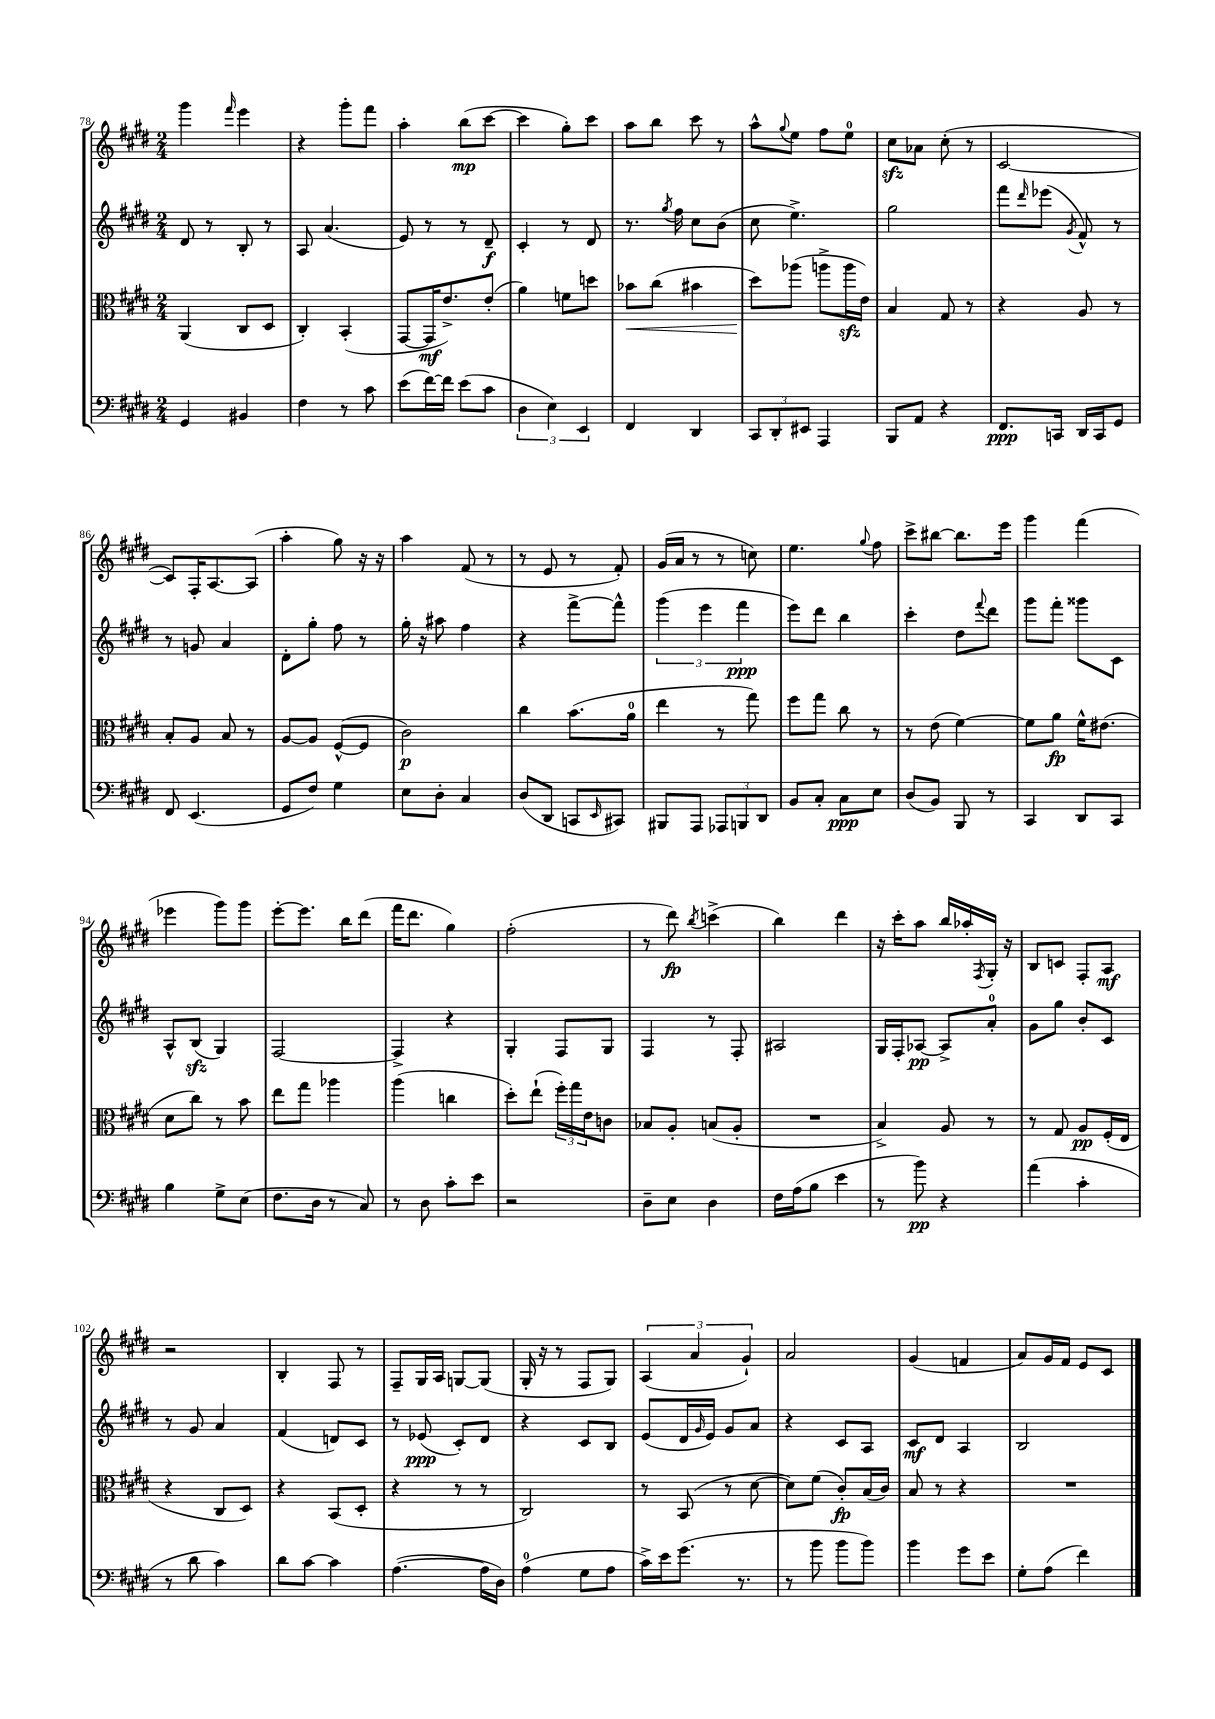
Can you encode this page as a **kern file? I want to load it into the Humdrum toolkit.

**kern	**dynam	**kern	**dynam	**kern	**dynam	**kern	**dynam
*part4	*part4	*part3	*part3	*part2	*part2	*part1	*part1
*staff4	*staff4	*staff3	*staff3	*staff2	*staff2	*staff1	*staff1
*clefF4	*	*clefC3	*	*clefG2	*	*clefG2	*
*k[f#c#g#d#]	*	*k[f#c#g#d#]	*	*k[f#c#g#d#]	*	*k[f#c#g#d#]	*
*M2/4	*	*M2/4	*	*M2/4	*	*M2/4	*
=78	=78	=78	=78	=78	=78	=78	=78
4GG#/	.	(4AA/	.	8d#/	.	4ggg#\	.
.	.	.	.	8r	.	.	.
.	.	.	.	.	.	16qqfff#/	.
4BB#X/	.	8C#/L	.	8B'/	.	4eee\	.
.	.	8D#/J	.	8r	.	.	.
=79	=79	=79	=79	=79	=79	=79	=79
4F#\	.	4C#'/)	.	8A/	.	4r	.
.	.	.	.	(4.a/	.	.	.
8r	.	(4BB'/	.	.	.	8ggg#'\L	.
8c#\	.	.	.	.	.	8fff#\J	.
=80	=80	=80	=80	=80	=80	=80	=80
(8e\L	.	[8GG#/L	.	8e/)	.	4aa'\	.
[16f#\L)	.	16GG#/K]	mf	8r	.	.	.
16f#\JJ]	.	8.e^/)	.	.	.	.	.
(8e\L	.	.	.	8r	.	(8bb\L	mp
8c#\J	.	(8e'/J	.	8d#~/	f	[8ccc#\J	.
=81	=81	=81	=81	=81	=81	=81	=81
6D#\	.	4a\)	.	4c#'/	.	4ccc#\]	.
6E\)	.	.	.	.	.	.	.
.	.	8fn\L	.	8r	.	8gg#'\L)	.
6EE/	.	.	.	.	.	.	.
.	.	8ddn\J	.	8d#/	.	8ccc#\J	.
=82	=82	=82	=82	=82	=82	=82	=82
!	!	!	!LO:HP:b	!	!	!	!
4FF#/	.	8b-X\L	<	8.r	.	8aa\L	.
.	.	(8cc#\J	.	.	.	8bb\J	.
.	.	.	.	8qgg#/	.	.	.
.	.	.	.	16ff#\	.	.	.
4DD#/	.	4b#X\	.	8cc#\L	.	8ccc#\	.
.	.	.	.	(8b\J	.	8r	.
=83	=83	=83	=83	=83	=83	=83	=83
12CC#/L	.	8dd#\L)	.	8cc#\	.	8aa^^\L	.
12DD#'/	.	.	.	.	.	.	.
.	.	.	.	.	.	8qqgg#/	.
.	.	(8aa-X\J	[	4.ee^\)	.	8ee\J	.
12EE#X/J	.	.	.	.	.	.	.
4AAA/	.	8aan^\L	.	.	.	8ff#\L	.
.	.	16aazz\L	.	.	.	8ee\J	.
.	.	16e\JJ)	.	.	.	.	.
=84	=84	=84	=84	=84	=84	=84	=84
8BBB/L	.	4B/	.	2gg#\	.	8cc#zz\L	.
8AA/J	.	.	.	.	.	8a-X\J	.
4r	.	8G#/	.	.	.	(8cc#'\	.
.	.	8r	.	.	.	8r	.
=85	=85	=85	=85	=85	=85	=85	=85
8.FF#/L	ppp	4r	.	8fff#\L	.	[2c#/	.
.	.	.	.	16qqddd#/	.	.	.
.	.	.	.	(8eee-X\J	.	.	.
16CCn/Jk	.	.	.	.	.	.	.
.	.	.	.	8qg#/	.	.	.
16DD#/LL	.	8A/	.	8f#^^/)	.	.	.
16CC/J	.	.	.	.	.	.	.
8GG#/J	.	8r	.	8r	.	.	.
!!LO:LB:g=z
=86	=86	=86	=86	=86	=86	=86	=86
8FF#/	.	8B'/L	.	8r	.	8c#/L])	.
(4.EE/	.	8A/J	.	8gn/	.	16F#'/K	.
.	.	.	.	.	.	[8.A/	.
.	.	8B/	.	4a/	.	.	.
.	.	8r	.	.	.	(8A/J]	.
=87	=87	=87	=87	=87	=87	=87	=87
8GG#/L	.	[8A/L	.	8d#'\L	.	4aa'\	.
8F#/J)	.	8A/J]	.	8gg#'\J	.	.	.
4G#\	.	([8F#^^/L	.	8ff#\	.	8gg#\)	.
.	.	8F#/J]	.	8r	.	16r	.
.	.	.	.	.	.	16r	.
=88	=88	=88	=88	=88	=88	=88	=88
8E\L	.	2c#\)	p	16gg#'\	.	4aa\	.
.	.	.	.	16r	.	.	.
8D#'\J	.	.	.	8aa#X\	.	.	.
4C#/	.	.	.	4ff#\	.	(8f#/	.
.	.	.	.	.	.	8r	.
=89	=89	=89	=89	=89	=89	=89	=89
(8D#/L	.	4cc#\	.	4r	.	8r	.
8DD#/J	.	.	.	.	.	8e/	.
8CCn/L	.	(8.b\L	.	[8fff#^\L	.	8r	.
16qqEE/	.	.	.	.	.	.	.
8CC#X/J)	.	.	.	8fff#^^\J]	.	8f#'/)	.
.	.	16a\Jk	.	.	.	.	.
=90	=90	=90	=90	=90	=90	=90	=90
8BBB#X/L	.	4ee\	.	(6ggg#\	.	(16g#/LL	.
.	.	.	.	.	.	16a/JJ	.
8AAA/J	.	.	.	.	.	8r	.
.	.	.	.	6eee\	.	.	.
12AAA-X/L	.	8r	.	.	.	8r	.
12BBBn/	.	.	.	6fff#\	ppp	.	.
.	.	8gg#\)	.	.	.	8ccn\)	.
12DD#/J	.	.	.	.	.	.	.
=91	=91	=91	=91	=91	=91	=91	=91
8BB/L	.	8ff#\L	.	8eee\L)	.	4.ee\	.
8C#'/J	.	8gg#\J	.	8ddd#\J	.	.	.
8C#\L	ppp	8cc#\	.	4bb\	.	.	.
.	.	.	.	.	.	8qqgg#/	.
8E\J	.	8r	.	.	.	8ff#\	.
=92	=92	=92	=92	=92	=92	=92	=92
(8D#/L	.	8r	.	4ccc#'\	.	8ccc#^\L	.
8BB/J)	.	(8e\	.	.	.	[8bb#X\J	.
8BBB/	.	[4f#\)	.	8dd#\L	.	8.bb#\L]	.
.	.	.	.	8qqfff#/	.	.	.
8r	.	.	.	8ddd#\J	.	.	.
.	.	.	.	.	.	16eee\Jk	.
=93	=93	=93	=93	=93	=93	=93	=93
4CC#/	.	8f#\L]	.	8ggg#\L	.	4ggg#\	.
.	.	8a\J	fp	8fff#'\J	.	.	.
8DD#/L	.	16f#^^\KL	.	8ggg##X\L	.	(4fff#\	.
.	.	(8.e#X\J	.	.	.	.	.
8CC#/J	.	.	.	8c#\J	.	.	.
!!LO:LB:g=z
=94	=94	=94	=94	=94	=94	=94	=94
4B\	.	8d#\L	.	8A^^/L	.	4eee-X\	.
.	.	8cc#\J)	.	(8Bzz/J	.	.	.
8G#^\L	.	8r	.	4G#/)	.	8ggg#\L)	.
(8E\J	.	8b\	.	.	.	8ggg#\J	.
=95	=95	=95	=95	=95	=95	=95	=95
8.F#\L	.	8ee\L	.	[2F#/	.	[8eee'\L	.
.	.	8gg#\J	.	.	.	8.eee\J]	.
16D#\Jk	.	.	.	.	.	.	.
8r	.	4aa-X\	.	.	.	.	.
.	.	.	.	.	.	16bb\KL	.
8C#/)	.	.	.	.	.	(8ddd#\J	.
=96	=96	=96	=96	=96	=96	=96	=96
8r	.	(4aa\	.	4F#^/]	.	16fff#\KL	.
.	.	.	.	.	.	8.ddd#\J	.
8D#\	.	.	.	.	.	.	.
8c#'\L	.	4ccn\	.	4r	.	4gg#\)	.
8e\J	.	.	.	.	.	.	.
=97	=97	=97	=97	=97	=97	=97	=97
2r	.	8dd#'\L)	.	4G#'/	.	(2ff#'\	.
.	.	(8ee`\J	.	.	.	.	.
.	.	24ff#'\LL)	.	8F#/L	.	.	.
.	.	24gg#\	.	.	.	.	.
.	.	24e\J	.	.	.	.	.
.	.	8cn\J	.	8G#/J	.	.	.
=98	=98	=98	=98	=98	=98	=98	=98
8D#~\L	.	8B-X/L	.	4F#/	.	8r	.
8E\J	.	8A'/J	.	.	.	8ddd#\)	fp
.	.	.	.	.	.	8qbb/	.
4D#\	.	(8Bn/L	.	8r	.	(4cccn^\	.
.	.	8A'/J	.	8F#'/	.	.	.
=99	=99	=99	=99	=99	=99	=99	=99
16F#\LL	.	2r	.	2A#X/	.	4bb\)	.
(16A\J	.	.	.	.	.	.	.
8B\J	.	.	.	.	.	.	.
4e\	.	.	.	.	.	4ddd#\	.
=100	=100	=100	=100	=100	=100	=100	=100
8r	.	4B^/)	.	16G#/LL	.	16r	.
.	.	.	.	16F#'/J	.	16ccc#'\KL	.
8b\)	pp	.	.	[8A-X/J	pp	8aa\J	.
4r	.	8A/	.	8A-^/L]	.	16bb/LL	.
.	.	.	.	.	.	16aa-X'/	.
.	.	.	.	.	.	8qF#/	.
.	.	8r	.	8a'/J	.	16G#'/JJ	.
.	.	.	.	.	.	16r	.
=101	=101	=101	=101	=101	=101	=101	=101
(4a\	.	8r	.	8g#\L	.	8B/L	.
.	.	8G#/	.	8gg#\J	.	8cn/J	.
4c#'\	.	8A/L	pp	8b'/L	.	8F#'/L	.
.	.	(16F#'/L	.	8c#/J	.	8A/J	mf
.	.	16E/JJ	.	.	.	.	.
!!LO:LB:g=z
=102	=102	=102	=102	=102	=102	=102	=102
8r	.	4r	.	8r	.	2r	.
8d#\	.	.	.	8g#/	.	.	.
4c#\)	.	8C#/L	.	4a/	.	.	.
.	.	8D#/J)	.	.	.	.	.
=103	=103	=103	=103	=103	=103	=103	=103
8d#\L	.	4r	.	(4f#/	.	4B'/	.
[8c#\J	.	.	.	.	.	.	.
4c#\]	.	(8BB/L	.	8dn/L)	.	8F#/	.
.	.	8D#'/J	.	8c#/J	.	8r	.
=104	=104	=104	=104	=104	=104	=104	=104
([4.A\	.	4r	.	8r	.	8F#~/L	.
.	.	.	.	(8e-X/	ppp	16G#/L	.
.	.	.	.	.	.	16A/JJ	.
.	.	8r	.	8c#'/L)	.	[8Gn/L	.
16A\LL]	.	8r	.	8d#/J	.	(8G/J]	.
16D#\JJ)	.	.	.	.	.	.	.
=105	=105	=105	=105	=105	=105	=105	=105
(4A\	.	2C#/)	.	4r	.	16G#'/	.
.	.	.	.	.	.	16r	.
.	.	.	.	.	.	8r	.
8G#\L	.	.	.	8c#/L	.	8F#/L	.
8A\J	.	.	.	8B/J	.	8G#/J)	.
=106	=106	=106	=106	=106	=106	=106	=106
16c#^\LL)	.	8r	.	(8e/L	.	(6A/	.
16e\J	.	.	.	.	.	.	.
(8.g#\J	.	(8BB/	.	16d#/L	.	.	.
.	.	.	.	.	.	6a/	.
.	.	.	.	16qqg#/	.	.	.
.	.	.	.	16e/JJ)	.	.	.
.	.	8r	.	8g#/L	.	.	.
8.r	.	.	.	.	.	.	.
.	.	.	.	.	.	6g#`/)	.
.	.	[8d#\	.	8a/J	.	.	.
=107	=107	=107	=107	=107	=107	=107	=107
8r	.	8d#\L])	.	4r	.	2a/	.
8b\	.	(8f#\J	.	.	.	.	.
8b\L	.	8c#'/L)	fp	8c#/L	.	.	.
8b\J)	.	(16B/L	.	8A/J	.	.	.
.	.	16c#/JJ)	.	.	.	.	.
=108	=108	=108	=108	=108	=108	=108	=108
4b\	.	8B/	.	8c#/L	mf	(4g#/	.
.	.	8r	.	8d#/J	.	.	.
8g#\L	.	4r	.	4A/	.	4fn/	.
8e\J	.	.	.	.	.	.	.
=109	=109	=109	=109	=109	=109	=109	=109
8G#'\L	.	2r	.	2B/	.	8a/L)	.
(8A\J	.	.	.	.	.	16g#/L	.
.	.	.	.	.	.	16f#/JJ	.
4f#\)	.	.	.	.	.	8e/L	.
.	.	.	.	.	.	8c#/J	.
==	==	==	==	==	==	==	==
*-	*-	*-	*-	*-	*-	*-	*-
